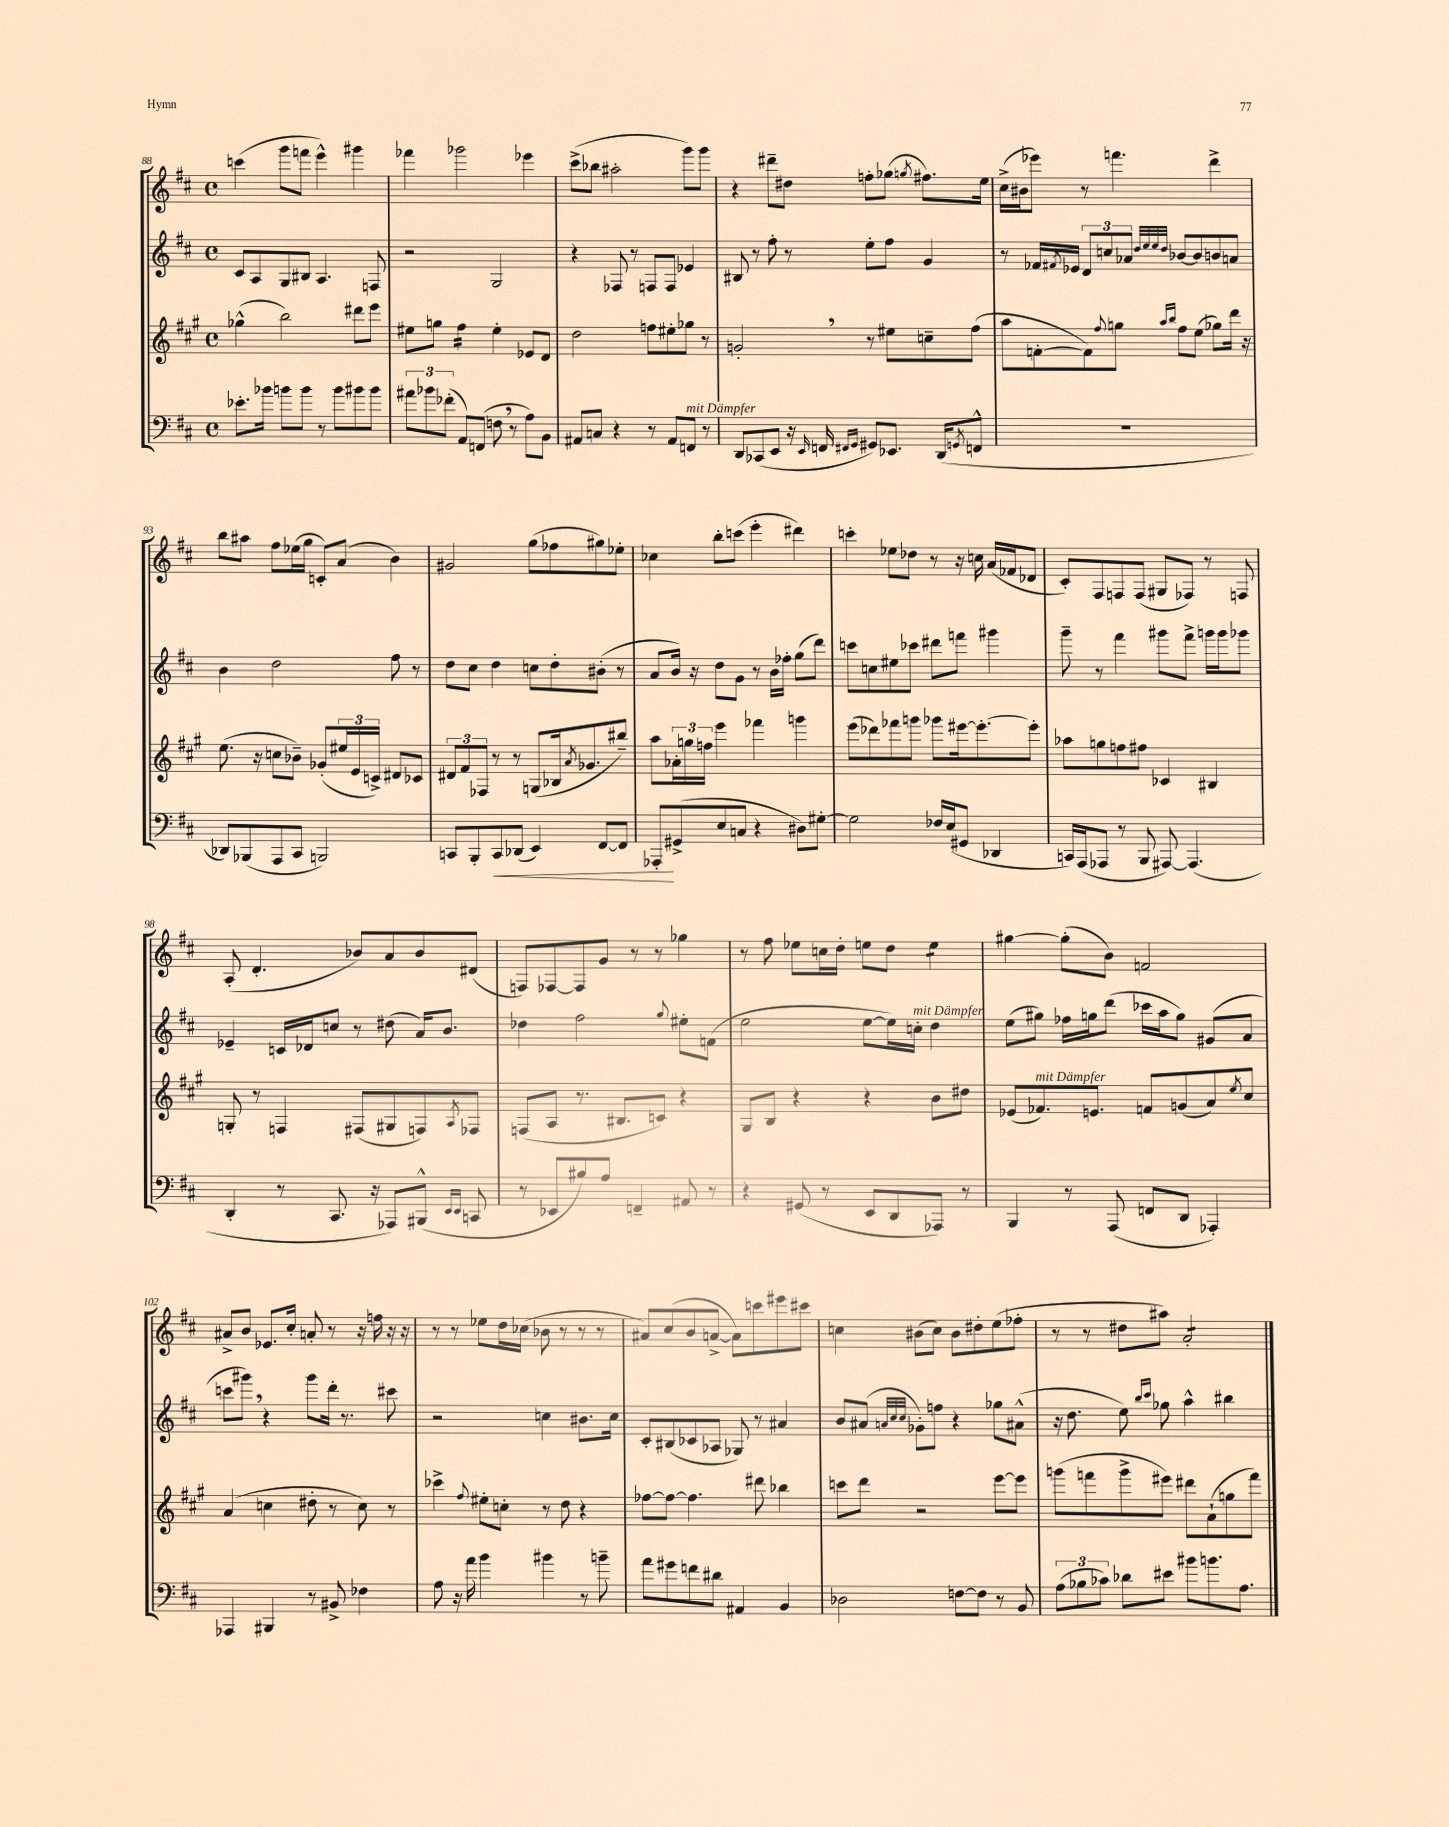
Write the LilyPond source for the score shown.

<<
\new StaffGroup <<
\new Staff = "s0" {
    \clef treble \key d \major \defaultTimeSignature \time 4/4
    c'''4( g'''8 f'''8 e'''4-^) gis'''4 |
    fes'''4 ges'''2 ees'''4 |
    cis'''8->( bes''8 ais''2-. g'''8) g'''8 |
    r4 dis'''8-- dis''8 f''8-. ges''8( \acciaccatura { g''8 } fis''8.) e''16 |
    cis''16->( bis'16 ees'''8) r8 f'''4. d'''4-> |
    b''8 ais''8 fis''8 ees''16( g''16 c'8-.) a'8( b'4) |
    gis'2 g''8( fes''8 gis''8) ees''8-. |
    ces''4 b''8-. c'''8( e'''4-. dis'''4) |
    c'''4-. ees''8 des''8 r8 r16 c''16 a'16( fes'16 des'8 |
    cis'8-.) fis8 f8 f8( gis8 fes8) r8 f8 |
    a8-.( d'4.-. bes'8) a'8 bes'8 dis'8( |
    f8) fes8~ fes8 g'8 r8 r8 ges''4 |
    r8 fis''8 ees''8 c''16 d''16-. e''8 d''8 e''4:8 |
    gis''4~ gis''8-.( b'8) f'2 |
    ais'8-> b'8 ees'8. cis''16-. a'8-. r8 r16 f''16 r16 r16 |
    r8 r8 ees''8 d''16 ces''16( bes'8 r8 r8 r8 |
    ais'8) cis''8( b'8 a'8~-> a'8) c'''8 eis'''8 cis'''8 |
    c''4 bis'8( c''8) bis'8 dis''8-. e''8( fes''8-. |
    r8 r8 dis''8 ais''8) a'2:8-. \bar "|." |
}
\new Staff = "s1" {
    \clef treble \key d \major \defaultTimeSignature \time 4/4
    cis'8 a8 g8 bis8 a4. f8 |
    r2 g2 |
    r4 fes8 r8 f8 f8 ees'4 |
    bis8 r8 fis''8-. r8 e''8-. fis''8 g'4 |
    r8 fes'16 \acciaccatura { fis'8 } ees'16 \tuplet 3/2 { d'8 c''8 aes'8 } \grace { d''32 e''32 e''32 d''32 } bes'8~ bes'8 b'8 a'8 |
    b'4 d''2 fis''8 r8 |
    d''8 cis''8 d''4 c''8 d''8-. bis'8-.( r8 |
    a'8 b'16) r16 d''8 g'8 r8 b'16 fes''16-. g''8( d'''8) |
    c'''8 c''8 eis''8 ces'''8 dis'''8 f'''8 gis'''4 |
    g'''8-- r8 fis'''4 gis'''8 fis'''8-> g'''16 g'''16 ges'''8 |
    ees'4-- c'16 des'16 c''8 r8 dis''8( a'16) b'8. |
    des''4 fis''2 \appoggiatura { g''8 } eis''8-. f'8( |
    e''2 e''8~ e''16) c''16-.^\markup { \italic "mit Dämpfer" } d''4 |
    e''8( gis''8) fes''16 g''16 d'''8( ces'''16 a''16 g''8) gis'8( a'8 |
    c'''8 gis'''8) \breathe r4 gis'''8 d'''16-. r8. cis'''8 |
    r2 c''4 bis'8. c''16 |
    cis'8-. bis8( ces'8 aes8 ges8) r8 ais'4 |
    b'8 ais'8( \grace { a'32 cis''32 cis''32 } ges'8-.) f''8 r4 ges''8 ais'8-^( |
    r16 d''8. e''8) \grace { b''16 cis'''16 } ges''8 a''4-^ bis''4 \bar "|." |
}
\new Staff = "s2" {
    \clef treble \key a \major \defaultTimeSignature \time 4/4
    ges''4-^( b''2) dis'''8 e'''8 |
    eis''8 g''8 fis''4:16 eis''4-. ees'8 d'8 |
    d''2 f''8 eis''8-. ges''8 r8 |
    g'2-. \breathe r8 eis''8 c''8-- fis''8( |
    a''8 f'8~-. f'8) \appoggiatura { fis''8 } g''8 \grace { a''16 b''16 } fis''8 e''8( ges''8) d'''16 r16 |
    e''8.( r16 c''8 bes'8--) ges'8-.( \tuplet 3/2 { eis''16 e'16 c'16->) } dis'8 ces'8 |
    \tuplet 3/2 { dis'8 fis'8 fes8 } r8 r8 g8( bes16 \acciaccatura { a'8 } ges'8. bis''8--) |
    a''8 \tuplet 3/2 { aes'16-. g''16 f''16 } e'''4 fes'''4 g'''4 |
    e'''8( des'''8) fes'''8 g'''8 ges'''8 eis'''16~ eis'''8.~-. eis'''8-. |
    aes''8 g''8 f''8 fis''8 ces'4 bis4 |
    g8-. r8 f4 fis8( gis8 f8) \acciaccatura { a8 } fes8 |
    f8( a8 r8. bis8. c'8) r4 |
    gis8 b8 r4 r4 b'8 dis''8 |
    ees'8( fes'8.^\markup { \italic "mit Dämpfer" }) e'8. f'8 g'8( a'8) \acciaccatura { e''8 } cis''8 |
    a'4( c''4 dis''8-. r8 c''8) r8 |
    ces'''4-> \appoggiatura { fis''8 } eis''8-. c''8-. r8 d''8 r4 |
    fes''8~ fes''8~ fes''4. dis'''8 bes''4 |
    c'''8 d'''8 r2 e'''8~ e'''8 |
    g'''8( f'''8 g'''8-> eis'''8) dis'''8 a'8-!( g''8 f'''8) \bar "|." |
}
\new Staff = "s3" {
    \clef bass \key d \major \defaultTimeSignature \time 4/4
    ees'8.-. bes'16 b'8 b'8 r8 b'8 bis'8 bis'8 |
    \tuplet 3/2 { ais'8 bes'8 fes'8-.( } a,8) f,8( f8 \breathe r8 a8) b,8 |
    ais,8 c8 r4 r8 ais,8 f,8^\markup { \italic "mit Dämpfer" } r8 |
    d,8 ces,8( e,8 r16 \grace { e,16 } f,16 \grace { fis,16 g,16 } gis,8) ees,8. d,16( \acciaccatura { g,8 } f,8-^ |
    R1 |
    des,8) bes,,8( a,,8 cis,8 b,,2) |
    c,8 b,,8-. c,8\< des,8( e,4) fis,8~ fis,8 |
    aes,,8-.\! gis,8->( e8 c8 r4 dis8) gis8~-. |
    gis2 fes16 e16( gis,8 des,4 |
    c,16) a,,16( aes,,8 r8 b,,8 ais,,8~) ais,,4.( |
    d,4-. r8 cis,8. r16 aes,,8) bis,,8-^( \grace { e,16 e,16 } c,8 |
    r8 ees,8 bis8) a8 f,4-- ais,8 r8 |
    r4 gis,8( r8 e,8 d,8 aes,,8) r8 |
    b,,4 r8 a,,8( f,8 d,8 aes,,4-.) |
    aes,,4 bis,,4 r8 bis,8-> fes4 |
    a8 r16 a'16 b'4 bis'4 r8 b'8-- |
    a'8 gis'8 f'8 dis'8 ais,4 b,4 |
    des2 f8~ f8 r8 b,8 |
    \tuplet 3/2 { a8( bes8 ces'8) } des'8 eis'8 bis'8 b'8. a8. \bar "|." |
}
>>
>>
\layout { \context { \Score currentBarNumber = #88 } }
